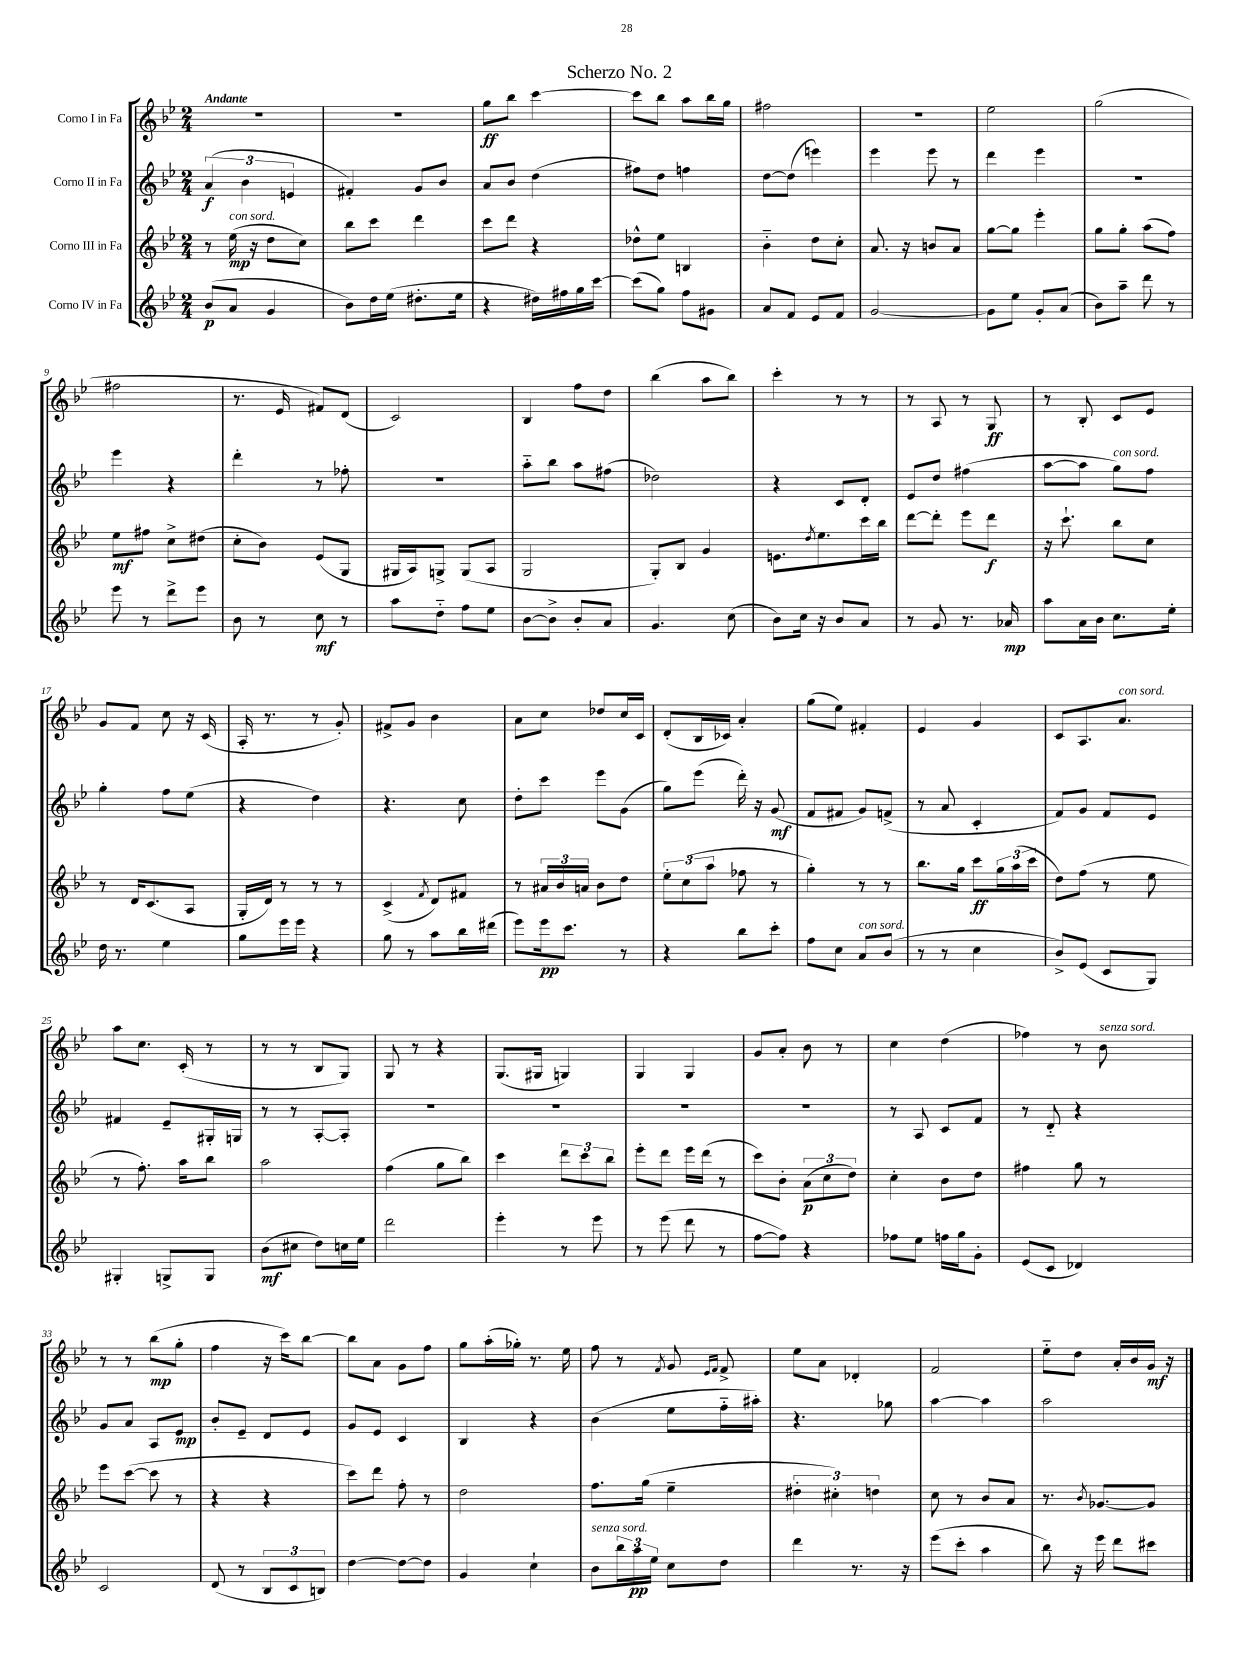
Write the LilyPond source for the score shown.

\header { title = "Scherzo No. 2" }
<<
\new StaffGroup <<
\new Staff = "s0" \with { instrumentName = "Corno I in Fa" } {
    \clef treble \key bes \major \numericTimeSignature \time 2/4 \tempo "Andante"
    r2 |
    R2 |
    g''8\ff bes''8 c'''4~ |
    c'''8 bes''8 a''8 bes''16 g''16 |
    fis''2 |
    R2 |
    ees''2 |
    g''2( |
    fis''2 |
    r8. ees'16 fis'8) d'8( |
    c'2) |
    bes4 f''8 d''8 |
    bes''4( a''8 bes''8) |
    c'''4-. r8 r8 |
    r8 a8 r8 g8\ff |
    r8 bes8-. c'8 ees'8 |
    g'8 f'8 c''8 r16 c'16( |
    a16-. r8. r8 g'8-.) |
    fis'8-> g'8 bes'4 |
    a'8 c''8 des''8 c''16 c'16 |
    d'8-.( bes16 ces'16) a'4-. |
    g''8( ees''8) fis'4-. |
    ees'4 g'4 |
    c'8 a8. a'8.^\markup { \italic "con sord." } |
    a''8 c''8. c'16-.( r8 |
    r8 r8 bes8 g8) |
    g8 r8 r4 |
    g8.( gis16 g4) |
    g4 g4 |
    g'8 a'8-. bes'8 r8 |
    c''4 d''4( |
    fes''4) r8 bes'8^\markup { \italic "senza sord." } |
    r8 r8 bes''8\mp( g''8-. |
    f''4 r16 c'''16) bes''8~ |
    bes''8 a'8 g'8 f''8 |
    g''8 a''16-.( ges''16-.) r8. ees''16 |
    f''8 r8 \acciaccatura { f'8 } g'8 \grace { ees'16 f'16 } f'8-> |
    ees''8 a'8 des'4-. |
    f'2 |
    ees''8-_ d''8 a'16-. bes'16 g'16\mf r16 \bar "|." |
}
\new Staff = "s1" \with { instrumentName = "Corno II in Fa" } {
    \clef treble \key bes \major \numericTimeSignature \time 2/4
    \tuplet 3/2 { a'4\f( bes'4 e'4 } |
    fis'4-.) g'8 bes'8 |
    a'8 bes'8 d''4( |
    fis''8) d''8 f''4 |
    d''8~ d''8( e'''4) |
    ees'''4 ees'''8 r8 |
    d'''4 ees'''4 |
    R2 |
    ees'''4 r4 |
    d'''4-. r8 fes''8-. |
    R2 |
    a''8-_ bes''8 a''8 fis''8( |
    des''2) |
    r4 c'8 d'8-. |
    ees'8 d''8 fis''4( |
    a''8~ a''8 g''8^\markup { \italic "con sord." }) f''8 |
    g''4-. f''8 ees''8( |
    r4 d''4) |
    r4. c''8 |
    d''8-. c'''8 ees'''8 g'8( |
    g''8) ees'''8( d'''16-.) r16 g'8\mf( |
    f'8 fis'8 g'8) f'8->( |
    r8 a'8 c'4-. |
    f'8) g'8 f'8 ees'8 |
    fis'4 ees'8-- gis16-. g16 |
    r8 r8 a8~-. a8-. |
    R2 |
    R2 |
    R2 |
    R2 |
    r8 a8 c'8 f'8 |
    r8 d'8-_ r4 |
    g'8 a'8 a8 ees'8\mp |
    bes'8-. ees'8-- d'8 ees'8 |
    g'8 ees'8 c'4 |
    bes4 r4 |
    bes'4( ees''8 f''16-_ ais''16-.) |
    r4. ges''8 |
    a''4~ a''4 |
    a''2 \bar "|." |
}
\new Staff = "s2" \with { instrumentName = "Corno III in Fa" } {
    \clef treble \key bes \major \numericTimeSignature \time 2/4
    r8 ees''16\mp^\markup { \italic "con sord." }( r16 d''8 c''8) |
    bes''8 c'''8 d'''4 |
    c'''8 d'''8 r4 |
    des''8-^ ees''8 b4 |
    bes'4-_ d''8 c''8-. |
    a'8. r16 b'8 a'8 |
    g''8~ g''8 ees'''4-. |
    g''8 g''8-. a''8( f''8) |
    ees''8\mf fis''8 c''8-> dis''8( |
    c''8-. bes'8) ees'8( g8 |
    gis16 a16) g8-> g8( a8 |
    g2 |
    g8-.) bes8 g'4 |
    e'8. \acciaccatura { d''8 } ees''8. c'''16 bes''16 |
    d'''8~ d'''8-. ees'''8 d'''8\f |
    r16 c'''8.-! bes''8 c''8 |
    r8 d'16 c'8.( a8 |
    g16-. d'16) r8 r8 r8 |
    c'4->( \acciaccatura { f'8 } d'8) fis'8 |
    r8 \tuplet 3/2 { ais'16 bes'16 a'16 } bes'8 d''8 |
    \tuplet 3/2 { ees''8-. c''8( a''8 } fes''8 r8 |
    g''4-.) r8 r8 |
    bes''8. g''16 c'''8\ff \tuplet 3/2 { g''16 a''16( c'''16 } |
    d''8) f''8( r8 ees''8 |
    r8 f''8.-.) a''16 bes''8 |
    a''2 |
    f''4( g''8 bes''8) |
    c'''4 \tuplet 3/2 { d'''8 c'''8 bes''8 } |
    ees'''8-. d'''8 ees'''16 d'''16( r8 |
    c'''8) bes'8-. \tuplet 3/2 { a'8\p( c''8 d''8) } |
    c''4-. bes'8 d''8 |
    fis''4 g''8 r8 |
    ees'''8 c'''8~( c'''8 r8 |
    r4 r4 |
    c'''8) d'''8 f''8-. r8 |
    d''2 |
    f''8. g''16( ees''4-- |
    \tuplet 3/2 { dis''4-. cis''4-.) d''4 } |
    c''8 r8 bes'8 a'8 |
    r8. \acciaccatura { bes'8 } ges'8.~ ges'8 \bar "|." |
}
\new Staff = "s3" \with { instrumentName = "Corno IV in Fa" } {
    \clef treble \key bes \major \numericTimeSignature \time 2/4
    bes'8\p( a'8 g'4 |
    bes'8) d''16 ees''16( dis''8.-. ees''16 |
    r4 dis''16) fis''16 g''16 c'''16~ |
    c'''8( g''8) f''8 gis'8 |
    a'8 f'8 ees'8 f'8 |
    g'2~ |
    g'8 ees''8 g'8-. a'8( |
    bes'8) a''8-- d'''8 r8 |
    ees'''8 r8 d'''8-> ees'''8 |
    bes'8 r8 c''8\mf r8 |
    a''8 d''8-_ f''8 ees''8 |
    bes'8~ bes'8-> bes'8-. a'8 |
    g'4. c''8( |
    bes'8) c''16 r16 bes'8 a'8 |
    r8 g'8 r8. aes'16\mp |
    a''8 a'16 bes'16 c''8. ees''16-. |
    d''16 r8. ees''4 |
    g''8 ees'''16 ees'''16 r4 |
    g''8 r8 a''8 bes''16 dis'''16( |
    ees'''8) ees'''16\pp c'''8. r8 |
    r4 bes''8 c'''8-. |
    f''8 c''8 a'8^\markup { \italic "con sord." } bes'8( |
    r8 r8 c''4 |
    bes'8->) ees'8( c'8 g8) |
    gis4-. g8-> g8 |
    bes'8\mf( cis''8 d''8) c''16 ees''16 |
    d'''2 |
    ees'''4-. r8 ees'''8 |
    r8 ees'''8( d'''8 r8 |
    f''8~ f''8) r4 |
    fes''8 ees''8 f''16 g''16 g'8-. |
    ees'8( c'8 des'4) |
    c'2 |
    d'8( r8 \tuplet 3/2 { bes8 c'8 b8) } |
    d''4~ d''8~ d''8 |
    g'4 c''4-! |
    bes'8^\markup { \italic "senza sord." } \tuplet 3/2 { bes''16 a''16\pp ees''16 } c''8 d''8 |
    d'''4 r8. r16 |
    ees'''8( c'''8-. a''4 |
    bes''8) r16 ees'''16 d'''8 cis'''8 \bar "|." |
}
>>
>>
